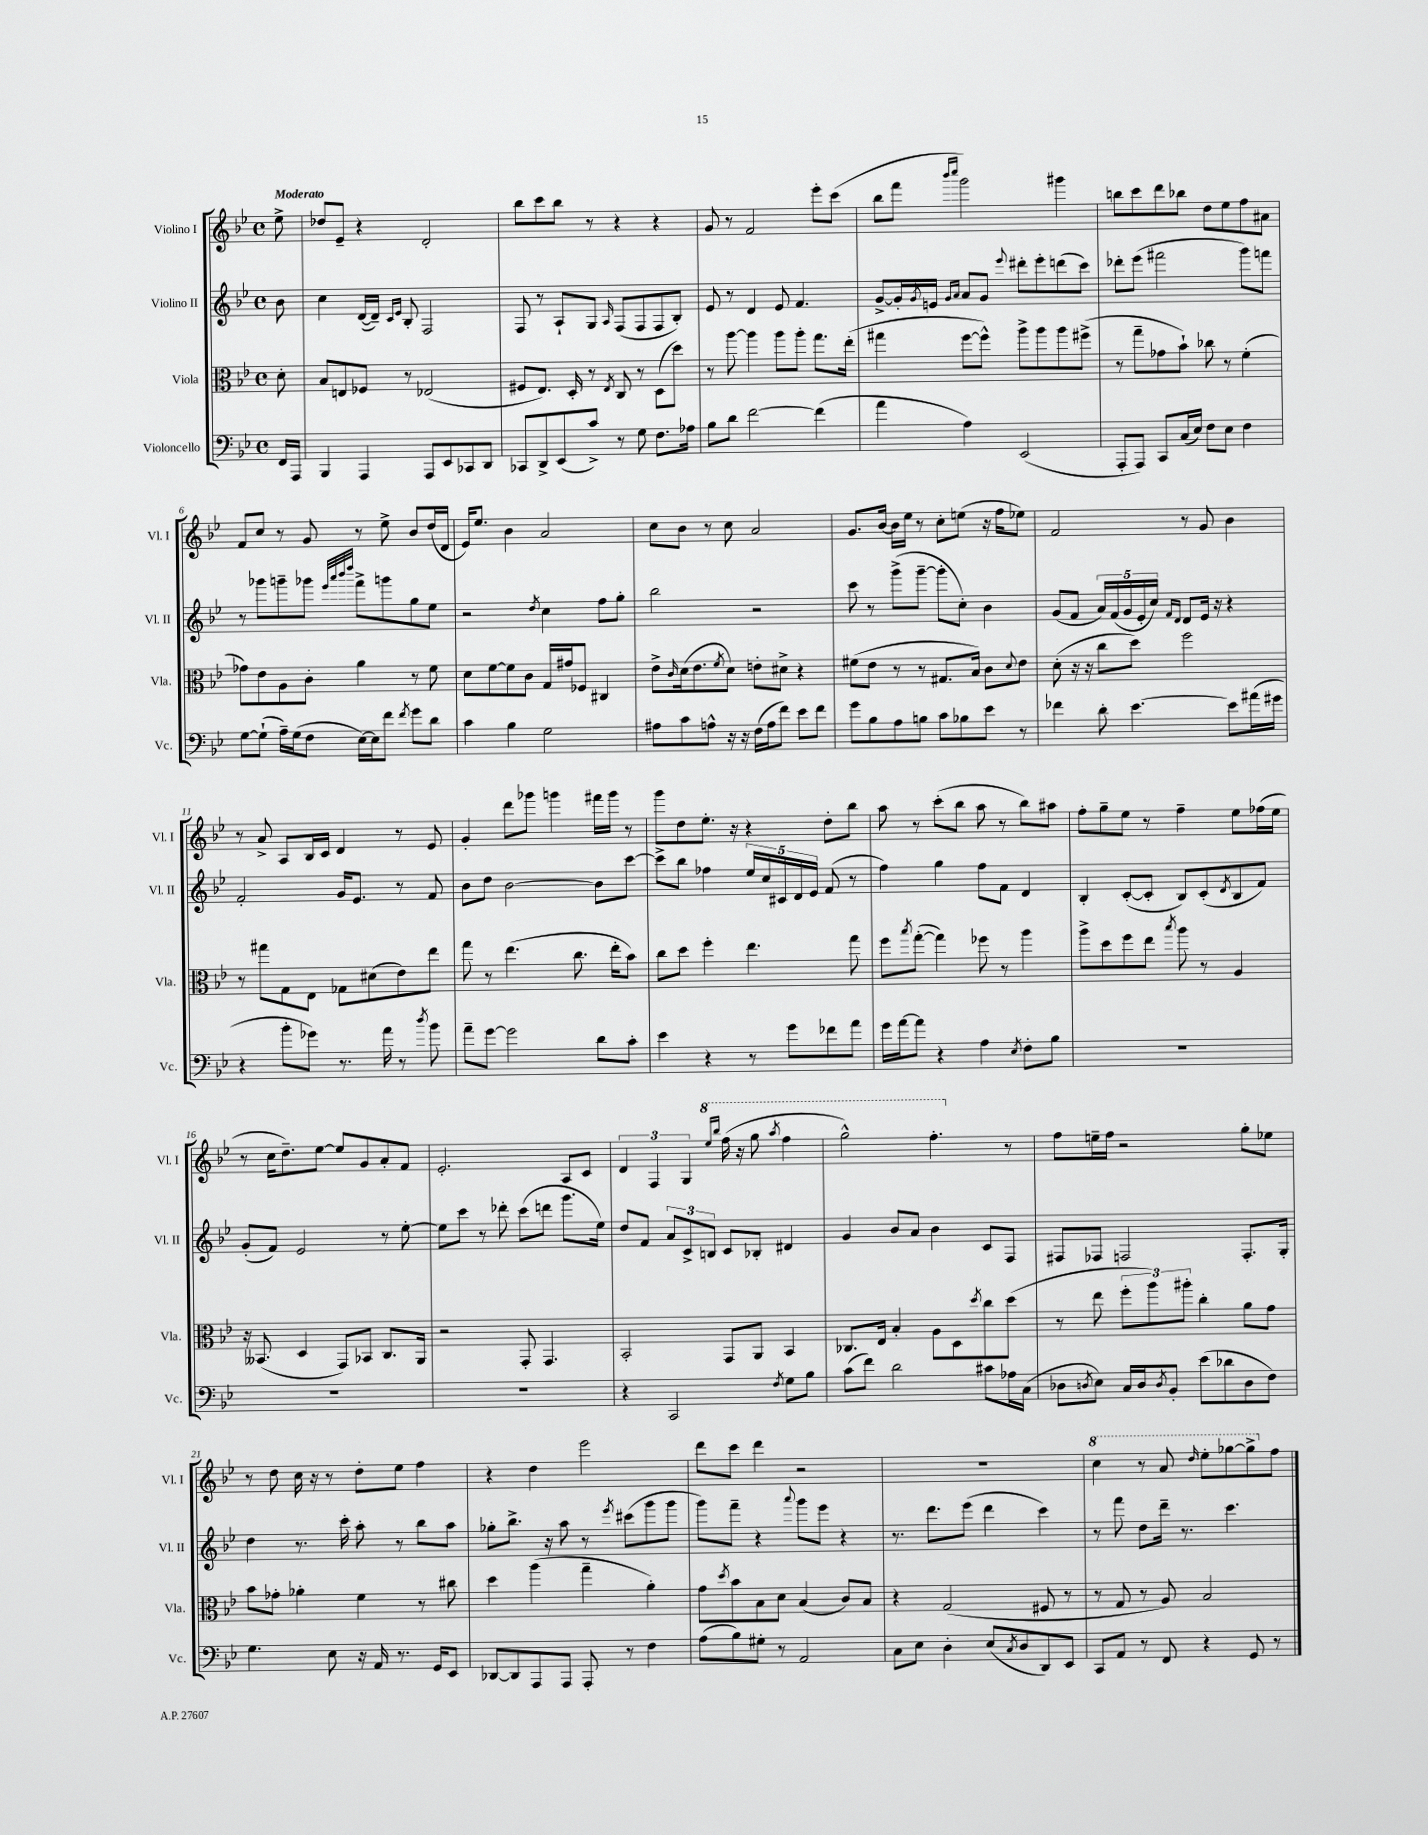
<<
\new StaffGroup <<
\new Staff = "s0" \with { instrumentName = "Violino I" shortInstrumentName = "Vl. I" } {
    \clef treble \key bes \major \defaultTimeSignature \time 4/4 \partial 8 \tempo "Moderato"
    ees''8-> |
    des''8 ees'8-- r4 d'2-. |
    bes''8 c'''8 bes''8 r8 r4 r4 |
    g'8 r8 f'2 ees'''8-. c'''8( |
    bes''8 f'''8 \grace { bes'''16 c''''16 } g'''2) gis'''4 |
    b''8 c'''8 d'''8 bes''8 d''8 ees''8 f''8 ais'8 |
    f'8 c''8 r8 g'8 r8 ees''8-> bes'8 d''16( d'16 |
    ees'16) ees''8. bes'4 a'2 |
    c''8 bes'8 r8 c''8 a'2 |
    g'8. bes'16~ bes'16 ees''16 r8 c''8-. e''8( r16 f''16 ees''8) |
    f'2 r8 g'8 bes'4 |
    r8 a'8-> a8 bes16 c'16 d'4 r8 ees'8 |
    g'4-. d'''8 ges'''8 g'''4 fis'''16 g'''16 r8 |
    g'''8 d''8 ees''8.-. r16 r4 d''8-. bes''8 |
    a''8 r8 c'''8-.( bes''8 a''8 r8 bes''8) ais''8 |
    f''8-. g''8-- ees''8 r8 f''4-- ees''8 fes''16( ees''16 |
    r8 c''16 d''8.--) ees''8~ ees''8 g'8 a'8-. f'8 |
    ees'2.-. a8 c'8 |
    \tuplet 3/2 { d'4 f4 g4 } \ottava #1 \grace { ees'''16 bes'''16 } f'''16( r16 g'''8 \acciaccatura { a'''8 } f'''4 |
    g'''2-^) f'''4.-. \ottava #0 r8 |
    f''8 e''16-- f''16 r2 g''8-. ees''8 |
    r8 d''8 c''16 r16 r8 d''8-. ees''8 f''4 |
    r4 d''4 ees'''2 |
    d'''8 c'''8 d'''4 r2 |
    R1 |
    \ottava #1 c'''4 r8 a''8 \grace { d'''16 } ees'''8-. ges'''8~ ges'''8-> \ottava #0 f''8 \bar "|." |
}
\new Staff = "s1" \with { instrumentName = "Violino II" shortInstrumentName = "Vl. II" } {
    \clef treble \key bes \major \defaultTimeSignature \time 4/4 \partial 8
    bes'8 |
    c''4 d'16~( d'16--) \grace { c'16 ees'16 } bes8-. f2 |
    f8 r8 a8-! g8 \grace { a16 } f8( f8 f8 bes8-.) |
    ees'8 r8 d'4 ees'8 f'4. |
    g'8~-> g'16-. \acciaccatura { g'8 } e'16 \grace { g'16 a'16 } a'8 g'8 \appoggiatura { ees'''8 } dis'''8-. ees'''8-. d'''8( c'''8) |
    des'''8-. ees'''8( fis'''2 g'''8) f'''8 |
    r8 ges'''8 g'''8-- ges'''8 \grace { ees'''32 a'''32 bes'''32 d''''32 } f'''8-> g'''8 g''8 ees''8 |
    r2 \acciaccatura { d''8 } c''4 f''8 g''8-. |
    bes''2 r2 |
    c'''8 r8 g'''8->( g'''8~-- g'''8-. c''8-.) bes'4 |
    g'8( f'8 \tuplet 5/4 { a'16) f'16( g'16 ees'16-. c''16) } \grace { f'16 d'16 } d'8 ees'16 r16 r4 |
    f'2-. g'16 ees'8. r8 f'8 |
    bes'8 d''8 bes'2~ bes'8 c'''8~ |
    c'''8-> bes''8 fes''4 \tuplet 5/4 { ees''16 c''16 cis'16 d'16 ees'16 } f'8( r8 |
    f''4) g''4 f''8 f'8 d'4 |
    bes4-. c'8~-.( c'8-. bes8) c'8-.( \acciaccatura { d'8 } bes8 f'8) |
    g'8-.( f'8) ees'2 r8 ees''8~-. |
    ees''8 c'''8 r8 des'''8-. c'''8( d'''8 g'''8. ees''16) |
    d''8 f'8 \tuplet 3/2 { a'8 c'8-> b8 } c'8 bes8-. dis'4 |
    g'4 bes'8 a'8 bes'4 c'8 f8 |
    fis8 fes8 f2 f8.-. g16-. |
    d''4 r8. c'''16-. a''8-. r8 bes''8 a''8 |
    ges''8-. bes''8.-> r16 a''8 r8 \acciaccatura { ees'''8 } cis'''8( g'''8 g'''8 |
    g'''8) f'''8-- r4 \appoggiatura { a'''8 } g'''8 ees'''8 r4 |
    r8. d'''8. ees'''8( d'''4 c'''4) |
    r8 f'''8 d''8 d'''16-- r8. c'''4. \bar "|." |
}
\new Staff = "s2" \with { instrumentName = "Viola" shortInstrumentName = "Vla." } {
    \clef alto \key bes \major \defaultTimeSignature \time 4/4 \partial 8
    d'8-. |
    bes8 e8 fes8 r8 ees2( |
    fis8 ees8.) d16-. r8 \acciaccatura { ees8 } c8 r8 d8( d''8) |
    r8 a''8~ a''4 a''8 a''8-. g''8. ees''16-.( |
    gis''4 f''8~ f''8-^) a''8-> a''8 a''8 fis''8->( |
    r8 g''8-- ges'8 bes'8-!) ces''8 r8 f'4-.( |
    ges'8) ees'8 a8 c'8-. a'4 r8 f'8 |
    d'8 f'8~ f'8 c'8 g16 gis'16 fes8 cis4 |
    ees'8-> \grace { c'16 } d'16( ees'8. \acciaccatura { f'8 } d'8) e'8-. dis'8-> r4 |
    fis'8( ees'8 r8 r8 gis8. bes16) c'8 \appoggiatura { d'8 } ees'8 |
    d'8-.( r16 r16 c''8 d''8) f''2 |
    r8 gis''8 g8 ees8 ges8 dis'8( ees'8) ees''8 |
    g''8 r8 ees''4.( c''8. ees''16-. bes'8) |
    c''8 d''8 f''4-. ees''4. g''8 |
    f''8 \acciaccatura { bes''8 } g''8~-.( g''4) fes''8 r8 a''4 |
    a''8-> d''8 f''8 ees''8 \acciaccatura { bes''8 } a''8 r8 a4 |
    r16 beses,8.( d4 g,8) bes,8 c8. a,16 |
    r2 g,8-. g,4. |
    bes,2-. g,8 a,8 bes,4 |
    ces8. ees16 bes4-. a8 d8 \acciaccatura { d''8 } c''8 d''8( |
    r8 ees''8 \tuplet 3/2 { f''8-. a''8) ais''8-. } c''4-. a'8 g'8 |
    bes'8 ges'8-. aes'4-. f'4 r8 cis''8 |
    d''4 a''4( g''4-- a'4-.) |
    g'8 \acciaccatura { d''8 } bes'8 bes8 d'8 bes4( c'8) bes8 |
    r4 g2( fis8 r8 |
    r8 g8 r8 a8) bes2 \bar "|." |
}
\new Staff = "s3" \with { instrumentName = "Violoncello" shortInstrumentName = "Vc." } {
    \clef bass \key bes \major \defaultTimeSignature \time 4/4 \partial 8
    f,16 a,,16 |
    bes,,4 a,,4 a,,8 ees,8 ces,8 d,8 |
    ces,8 d,8-> ees,8( c'8->) r8 g8 f8. aes16 |
    bes8 d'8 f'2~ f'4( |
    a'4 a4) ees,2( |
    a,,8-. a,,8) c,8 c16( ees16) f8 ees8 f4 |
    g8~ g8-!( a16--) g16( f8 ees16~) ees16 f'8 \acciaccatura { f'8 } g'8 d'8 |
    c'4 bes4 g2 |
    ais8 c'8 a8-^ r16 r16 f16( a16 f'8) ees'8 f'8 |
    g'8 bes8 a8 b8 c'8 bes8 ees'8 r8 |
    fes'4 d'8-. ees'4.~ ees'8 ais'16( gis'16 |
    r4 bes'8-. ges'8) r8. a'16 r8 \acciaccatura { d''8 } bes'8 |
    a'8-- g'8~ g'2 d'8 c'8-. |
    ees'4 r4 r8 g'8 fes'8 a'8 |
    g'16 a'16~ a'8 r4 a4 \acciaccatura { ees8 } f8-. bes8 |
    R1 |
    R1 |
    R1 |
    r4 c,2 \acciaccatura { f8 } g8 bes8 |
    c'8( f'8) d'2 cis'8 aes16 c16( |
    des8 \acciaccatura { d8 } ees8) c16 d16 \acciaccatura { d8 } bes,8-. ees'8( des'8 d8 f8) |
    g4. ees8 r16 a,16 r8. g,16 ees,8 |
    des,8~ des,8 a,,8 a,,8 a,,8-. r8 f4 |
    a8( bes8) gis8-. r8 a,2 |
    c8 ees8 d4-. ees8( \acciaccatura { c8 } d8 d,8) ees,8 |
    c,8 a,8 r8 f,8 r4 g,8 r8 \bar "|." |
}
>>
>>
